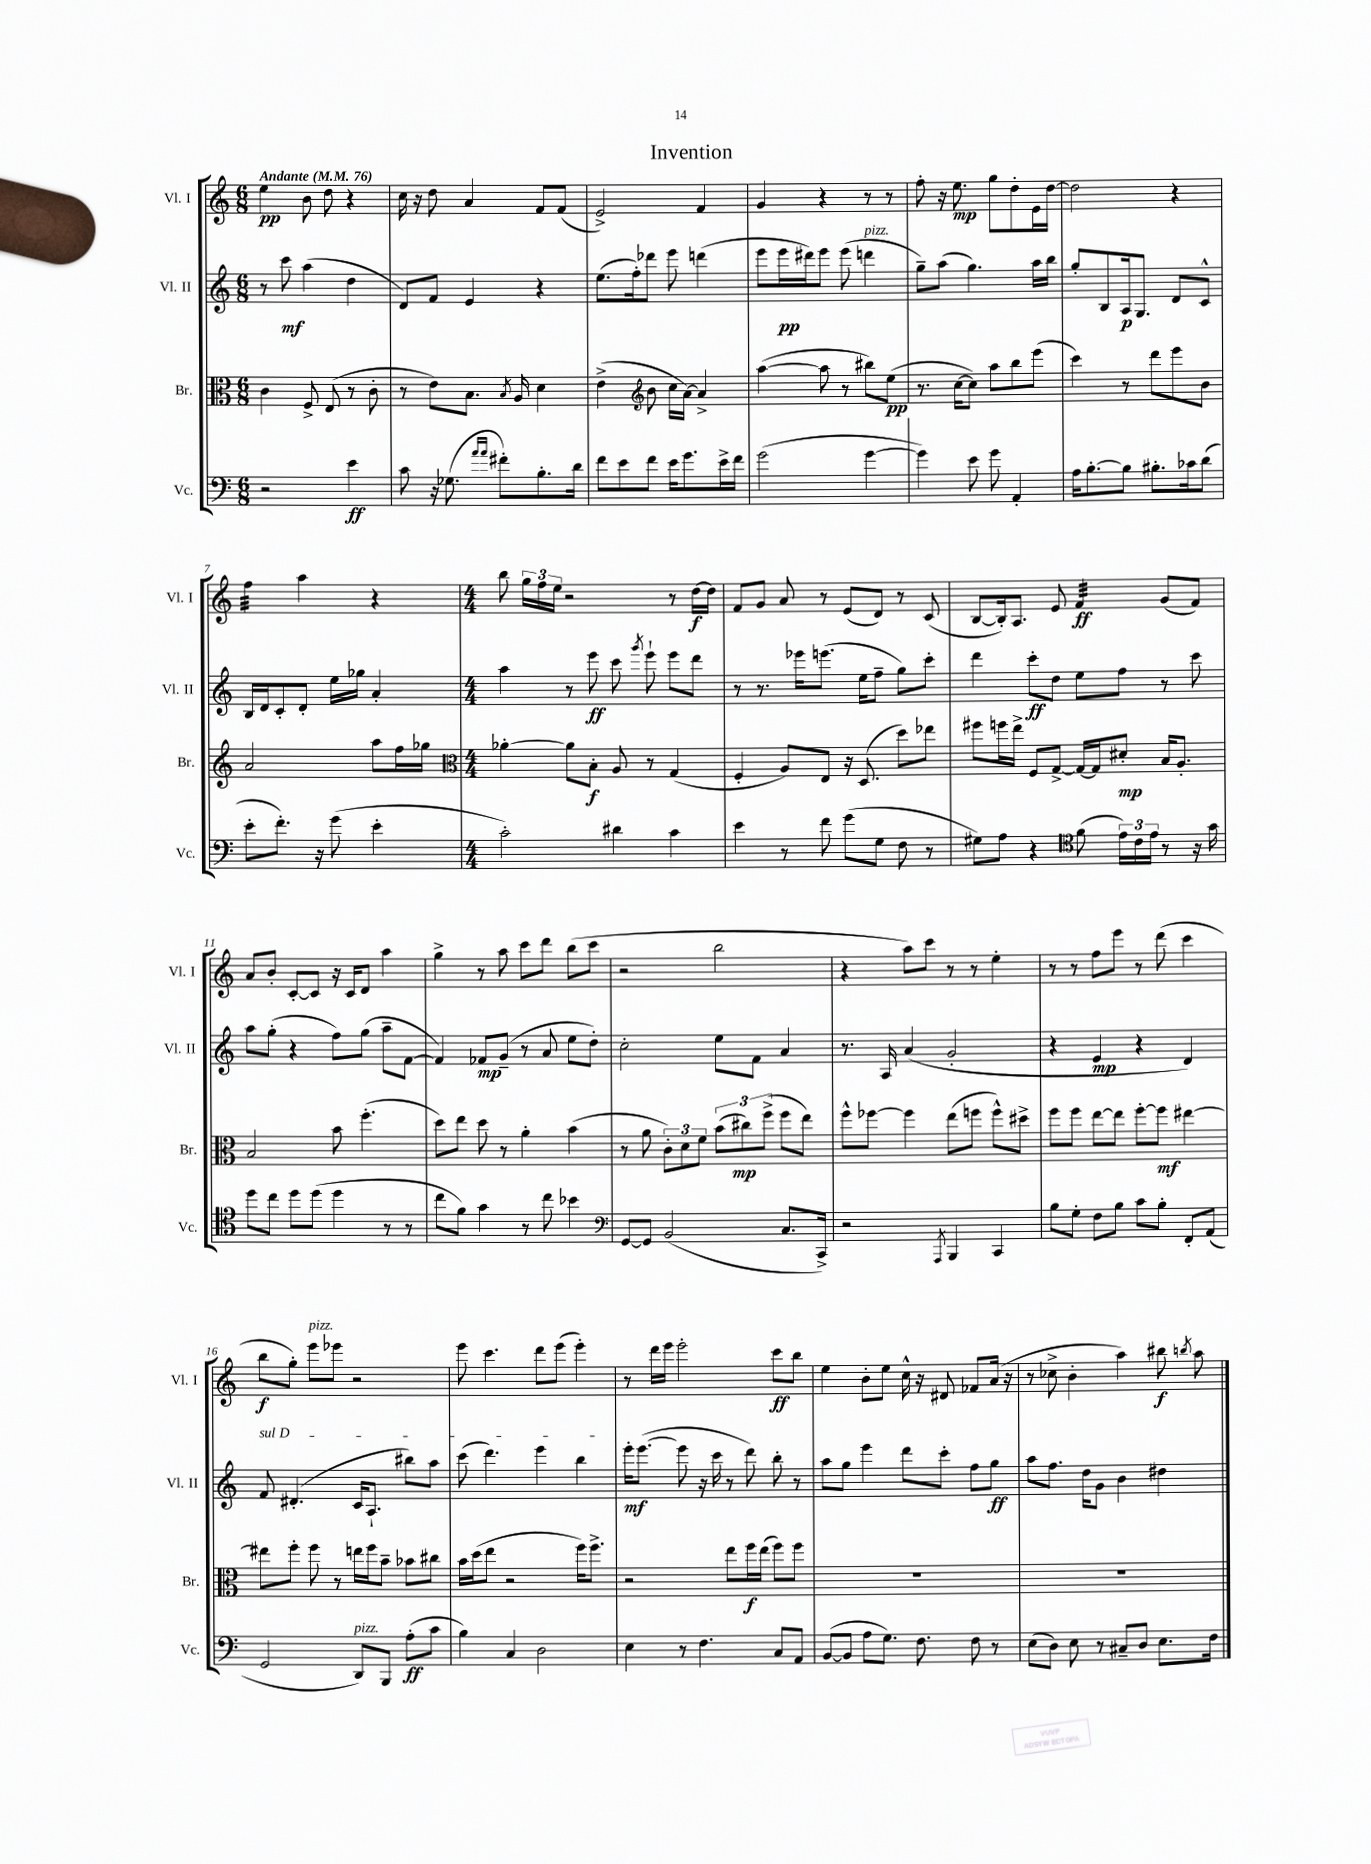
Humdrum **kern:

**kern	**kern	**kern	**kern
*staff4	*staff3	*staff2	*staff1
*clefF4	*clefC3	*clefG2	*clefG2
*k[]	*k[]	*k[]	*k[]
*M6/8	*M6/8	*M6/8	*M6/8
*MM76	*MM76	*MM76	*MM76
2r	4c\	8r	4ee\
.	.	8ccc\	.
.	8F^/	(4aa\	8b\
.	(8E/	.	8dd\
4e\	8r	4dd\	4r
.	8c'\	.	.
=	=	=	=
8c\	8r	8d/L)	16cc\
.	.	.	16r
16r	8e\L)	8f/J	8dd\
(8.G-\	.	.	.
.	8.B\J	4e/	4a/
16qqa/LL	.	.	.
16qqa/JJ	.	.	.
8f#'\L)	.	.	.
.	8qB/	.	.
.	16A/	.	.
8.B'\	4d\	4r	8f/L
.	.	.	(8f/J
16d\Jk	.	.	.
=	=	=	=
8f\L	(4e^\	(8.ee\L	2e^/)
8e\	.	.	.
.	.	16ff'\k)	.
*	*clefG2	*	*
8f\J	8b\	8ddd-\J	.
16e\LK	16cc\LL	8eee\	.
8.g\	[16a\JJ)	.	.
.	4a^/]	(4ddd\	4f/
16e^\L	.	.	.
16f\JJ	.	.	.
=	=	=	=
(2g\	([4aa\	8eee\L	4g/
.	.	16eee\L	.
.	.	16ddd#\J)	.
.	8aa\]	8eee\J	4r
.	8r	(8eee\	.
[4g\	8bb#\L)	4ddd\	8r
.	(8ee\J	.	8r
=	=	=	=
4g\])	8.r	8gg~\L)	8ff'\
.	.	(8aa\J	16r
.	[16cc\LK	.	8.ee\
8e\	8cc\]J)	4.gg\)	.
8g\	8aa\L	.	8gg\L
4AA'/	8bb\	.	8dd'\
.	(8eee\J	16aa\LL	16e\L
.	.	16bb\JJ	[16dd\JJ
=	=	=	=
16A\LK	4ccc\)	8gg'/L	2dd\]
[8.B'\	.	.	.
.	.	8B/	.
8B\]J	8r	16A/k	.
.	.	8.G/J	.
8.B#'\L	8ddd\L	.	.
.	8eee\	8d/L	4r
16c-\k	.	.	.
(8d\J	8b\J	8c^^/J	.
=	=	=	=
8e'\L	2a/	16B/LL	4ff\
.	.	16d/J	.
8.f'\J)	.	8c'/	.
.	.	8d'/J	4aa\
16r	.	.	.
(8g\	.	16ee\LL	.
.	.	16gg-\JJ	.
4e'\	8aa\L	4a'/	4r
.	16ff\L	.	.
.	16gg-\JJ	.	.
=	=	=	=
*	*clefC3	*	*
*M4/4	*M4/4	*M4/4	*M4/4
2c'\)	[4a-'\	4aa\	8bb\
.	.	.	24gg\LL
.	.	.	24ff\
.	.	.	24ee\JJ
.	8a-\]L	8r	2r
.	8B'\J	8eee\	.
4d#\	8A/	8ccc\	.
.	.	8qggg/	.
.	8r	8eee`\	.
4c\	(4G/	8eee\L	8r
.	.	8ddd\J	[16dd\LL
.	.	.	16dd\]JJ
=	=	=	=
4e\	4F'/	8r	8f/L
.	.	8.r	8g/J
8r	8A/L)	.	8a/
.	.	16eee-\LK	.
8f\	8E/J	(8.eee\J	8r
(8g\L	16r	.	(8e/L
.	(8.D/	16ee\LK	.
8G\J	.	8ff~\J	8d/J)
8F\	8dd\L)	8gg\L)	8r
8r	8ee-\J	8ccc'\J	(8c/
=	=	=	=
8G#\L)	8ff#\L	4ddd\	[8B/L
8A\J	16ff\L	.	16B'/]k)
.	16ee^\JJ	.	8.A/J
4r	8F/L	8ccc'\L	.
.	[8G^/J	8dd\J	8e/
*clefC4	*	*	*
(8f\	16G/_LL	8ee\L	4f/
.	16G/]J	.	.
24e\LL)	8d#'/J	8ff\J	.
24c\	.	.	.
24e\JJ	.	.	.
8r	16B/LK	8r	(8g/L
.	8.A'/J	.	.
16r	.	8ccc\	8f/J)
16g\	.	.	.
=	=	=	=
8dd\L	2B/	8aa\L	8a/L
8cc\J	.	(8gg'\J	8b'/J
8dd\L	.	4r	[8c'/L
(8dd\J	.	.	8c/]J
4dd\	8b\	8ff\L)	16r
.	.	.	16c/LK
.	(4.ff'\	(8gg\J	8d/J
8r	.	8aa~\L	4aa\
8r	.	[8f\J	.
=	=	=	=
8cc\L	8dd\L)	4f/])	4gg^\
8f\J)	8ee\J	.	.
4g\	8dd\	8f-/L	8r
.	8r	(8g~/J	8aa\
8r	4a'\	8r	8ccc\L
8cc\	.	8a/	8ddd\J
4b-\	(4b\	8ee\L	(8bb\L
.	.	8dd'\J)	8ccc\J
=	=	=	=
*clefF4	*	*	*
[8GG/L	8r	2cc'\	2r
8GG/]J	8a\	.	.
(2BB/	12c'\L)	.	.
.	12d\	.	.
.	12f\J	.	.
.	(12b\L	8ee\L	2bb\
.	12cc#\)	.	.
.	.	8f\J	.
.	(12ff^\J	.	.
8.C/L	8ff\L	4a/	.
.	8ee\J)	.	.
16CC^/Jk)	.	.	.
=	=	=	=
2r	8ff^^\L	8.r	4r
.	[8ff-\J	.	.
.	.	16A/	.
.	4ff-\]	(4a/	8aa\L)
.	.	.	8ccc\J
8qAAA/	.	.	.
4BBB/	(8ee\L	2g'/	8r
.	8ff\J	.	8r
4CC/	8ff^^\L)	.	4ee'\
.	8dd#^\J	.	.
=	=	=	=
8B\L	8ff\L	4r	8r
8G'\J	8ff\J	.	8r
8F\L	[8ee\L	4e/	8ff\L
8B\J	8ee\]J	.	8eee\J
8c\L	[8ff'\L	4r	8r
8B'\J	8ff\]J	.	(8ddd\
8FF'/L	[4ee#\	4d/)	4ccc\
(8AA/J	.	.	.
=	=	=	=
2GG/	8ee#\]L	8f/	8bb\L
.	8ff'\J	(4.d#'/	8gg'\J)
.	8ff\	.	8eee\L
.	8r	.	8eee-\J
8DD/L)	16ee\LL	16c/LK	2r
.	16ff\J	8.A`/J	.
8BBB/J	8b~\J	.	.
(8A'\L	8b-\L	8bb#\L)	.
8c\J	8cc#\J	8aa\J	.
=	=	=	=
4B\)	16b\LL	(8ccc\	8eee\
.	(16dd\J	.	.
.	8ee\J	4.ddd\)	4.ccc\
4C/	2r	.	.
2D\	.	4eee\	8ddd\L
.	.	.	(8eee\J
.	16ff\LK)	4bb\	4eee'\)
.	8.ff^\J	.	.
=	=	=	=
4E\	2r	16eee'\LK	8r
.	.	([8.eee\J	.
.	.	.	16ddd\LL
.	.	.	16eee\JJ
8r	.	8eee\]	2eee'\
4.F\	.	16r	.
.	.	16ccc\	.
.	8ee\L	8r	.
.	16ff\L	8ddd\)	.
.	(16ee\JJ	.	.
8C/L	8ff\L)	8bb'\	8ccc\L
8AA/J	8ff\J	8r	8bb\J
=	=	=	=
([8BB/L	1r	8aa\L	4ee\
8BB/]J	.	8gg\J	.
8A\L	.	4eee\	8b'\L
8.G\J)	.	.	8ee\J
.	.	8ddd\L	16cc^^\
8.F\	.	.	16r
.	.	8ccc'\J	8d#/
8F\	.	8ff\L	8f-/L
8r	.	8gg\J	(16a/Jk
.	.	.	16r
=	=	=	=
(8E\L	1r	8aa\L	8r
8D\J)	.	8.ff\J	8cc-^\
8E\	.	.	4b'\
.	.	16dd\LK	.
8r	.	8g\J	.
8C#~/L	.	4b\	4aa\)
8D/J	.	.	.
8.E\L	.	4dd#\	8bb#\
.	.	.	8qbb/
.	.	.	8aa\
16F\Jk	.	.	.
==	==	==	==
*-	*-	*-	*-
